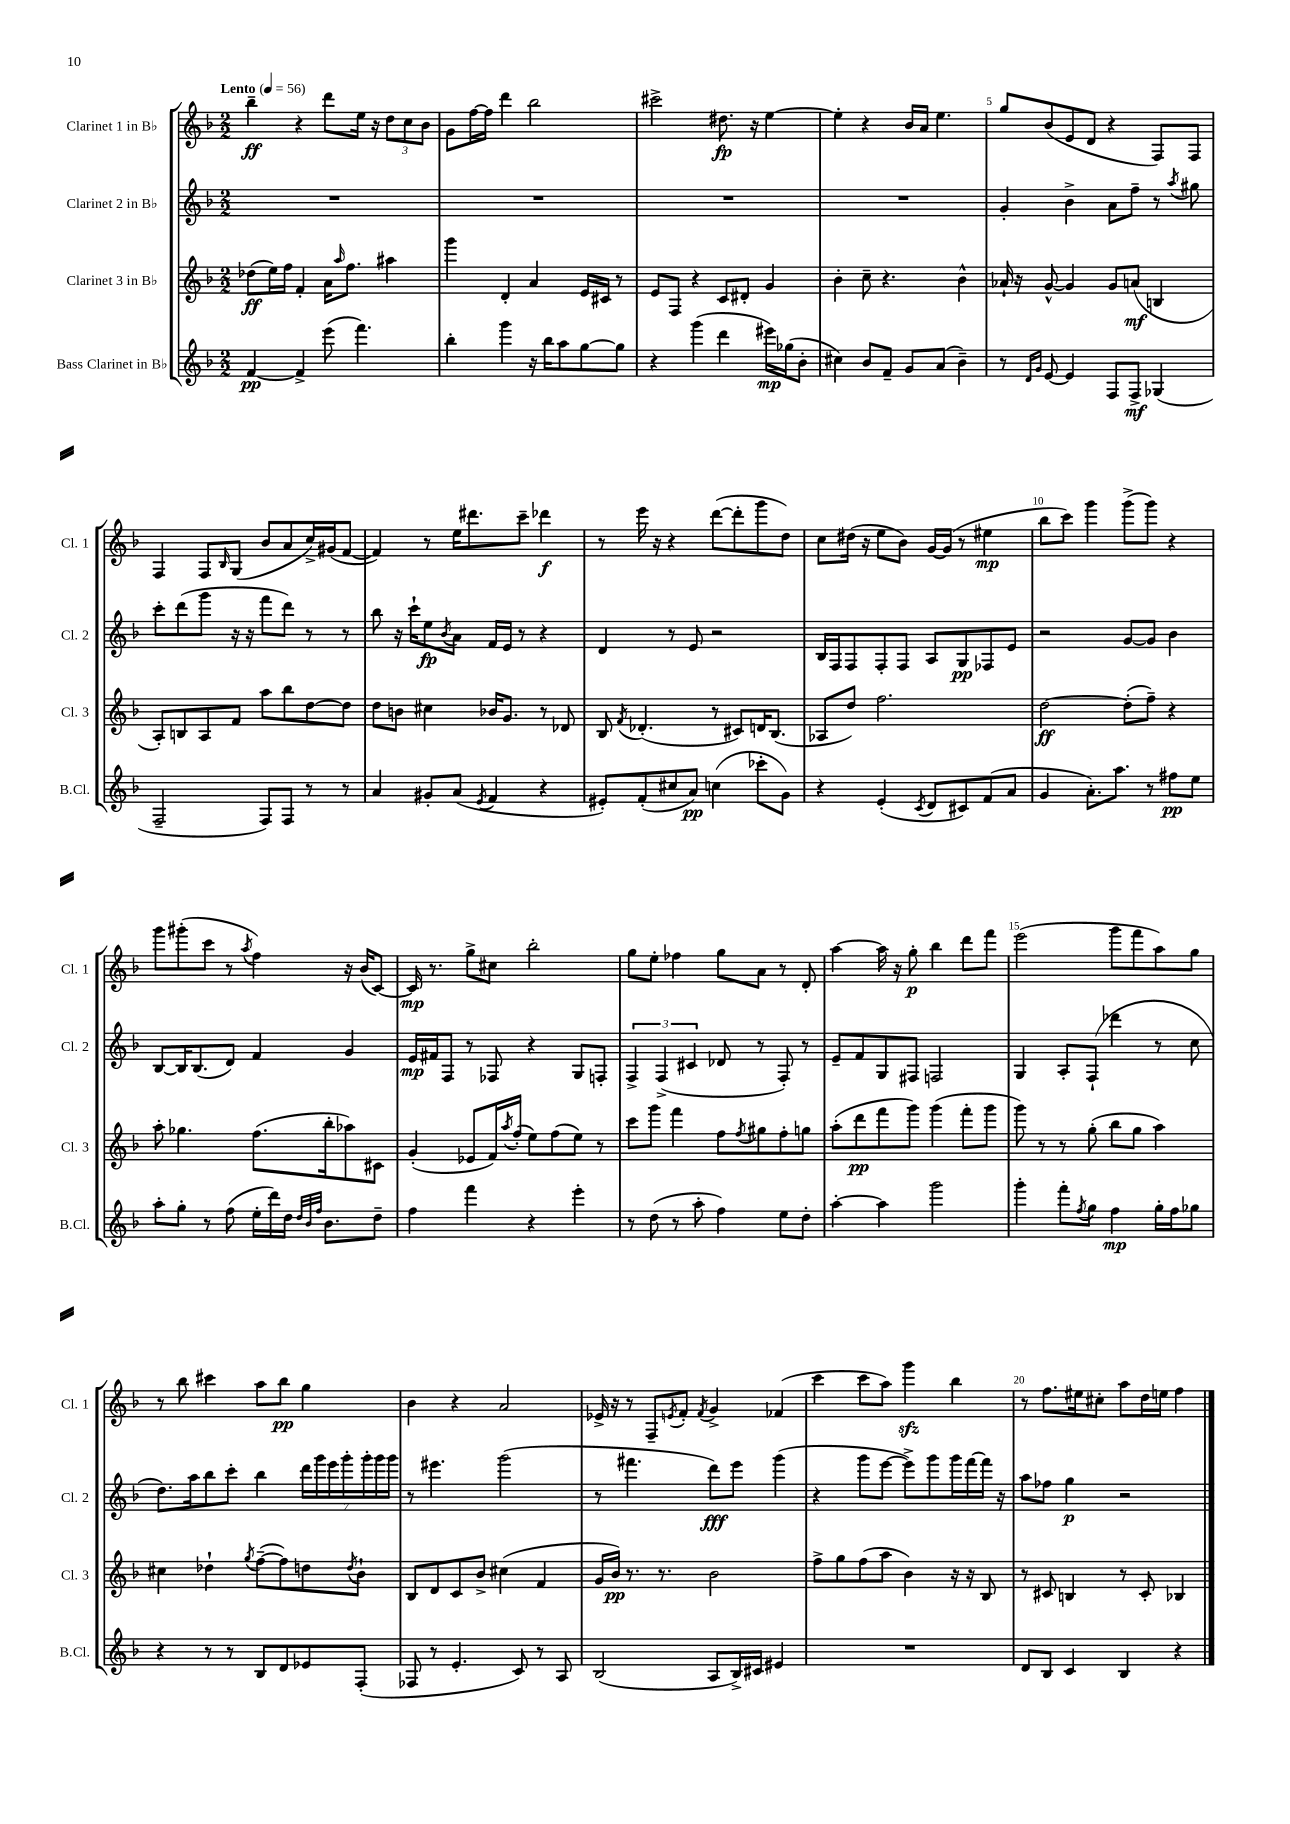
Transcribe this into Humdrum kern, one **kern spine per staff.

**kern	**dynam	**kern	**dynam	**kern	**dynam	**kern	**dynam
*part4	*part4	*part3	*part3	*part2	*part2	*part1	*part1
*staff4	*staff4	*staff3	*staff3	*staff2	*staff2	*staff1	*staff1
*I"Bass Clarinet in B♭	*	*I"Clarinet 3 in B♭	*	*I"Clarinet 2 in B♭	*	*I"Clarinet 1 in B♭	*
*I'B.Cl.	*	*I'Cl. 3	*	*I'Cl. 2	*	*I'Cl. 1	*
*clefG2	*	*clefG2	*	*clefG2	*	*clefG2	*
*k[b-]	*	*k[b-]	*	*k[b-]	*	*k[b-]	*
*M2/2	*	*M2/2	*	*M2/2	*	*M2/2	*
*MM56	*	*MM56	*	*MM56	*	*MM56	*
=1	=1	=1	=1	=1	=1	=1	=1
!	!	!	!	!	!	!LO:TX:a:B:t=Lento	!
[4f/	pp	(8dd-X\L	ff	1r	.	4bb-~\	ff
.	.	16ee\L)	.	.	.	.	.
.	.	16ff\JJ	.	.	.	.	.
4f^/]	.	4f'/	.	.	.	4r	.
(8eee\	.	16a\KL	.	.	.	8ddd\L	.
.	.	16qqaa/	.	.	.	.	.
.	.	8.ff\J	.	.	.	.	.
4.fff\)	.	.	.	.	.	16ee\Jk	.
.	.	.	.	.	.	16r	.
.	.	4aa#X\	.	.	.	12dd\L	.
.	.	.	.	.	.	12cc\	.
.	.	.	.	.	.	12b-\J	.
=2	=2	=2	=2	=2	=2	=2	=2
4bb-'\	.	4ggg\	.	1r	.	8g\L	.
.	.	.	.	.	.	[16ff\L	.
.	.	.	.	.	.	16ff\JJ]	.
4ggg\	.	4d'/	.	.	.	4ddd\	.
16r	.	4a/	.	.	.	2bb-\	.
16bb-\KL	.	.	.	.	.	.	.
8aa\	.	.	.	.	.	.	.
[8gg\	.	16e/LL	.	.	.	.	.
.	.	16c#X/JJ	.	.	.	.	.
8gg\J]	.	8r	.	.	.	.	.
=3	=3	=3	=3	=3	=3	=3	=3
4r	.	8e/L	.	1r	.	2ccc#X^\	.
.	.	8F/J	.	.	.	.	.
(4ggg\	.	4r	.	.	.	.	.
4ddd\	.	8c/L	.	.	.	8.dd#X\	fp
.	.	8d#X'/J	.	.	.	.	.
.	.	.	.	.	.	16r	.
16eee#X\LL)	mp	4g/	.	.	.	[4ee\	.
(16gg-X\J	.	.	.	.	.	.	.
8b-'\J	.	.	.	.	.	.	.
=4	=4	=4	=4	=4	=4	=4	=4
4cc#X\)	.	4b-'\	.	1r	.	4ee'\]	.
8b-/L	.	8cc~\	.	.	.	4r	.
8f~/J	.	4.r	.	.	.	.	.
8g/L	.	.	.	.	.	16b-/LL	.
.	.	.	.	.	.	16a/JJ	.
(8a/J	.	.	.	.	.	4.ee\	.
4b-~\)	.	4b-^^\	.	.	.	.	.
=5	=5	=5	=5	=5	=5	=5	=5
8r	.	16a-X`/	.	4g'/	.	8gg/L	.
.	.	16r	.	.	.	.	.
16qqd/LL	.	.	.	.	.	.	.
16qqg/JJ	.	.	.	.	.	.	.
[8e/	.	[8g^^/	.	.	.	(8b-/	.
4e/]	.	4g/]	.	4b-^\	.	8e/	.
.	.	.	.	.	.	8d/J	.
8F/L	.	8g/L	.	8a\L	.	4r	.
8F^/J	mf	(8an/J	mf	8ff~\J	.	.	.
(4G-X/	.	4Bn/	.	8r	.	8F/L)	.
.	.	.	.	8qaa/	.	.	.
.	.	.	.	8gg#X\	.	8F/J	.
!!LO:LB:g=z
=6	=6	=6	=6	=6	=6	=6	=6
2F~/	.	8A'/L)	.	8ccc'\L	.	4F/	.
.	.	8Bn/	.	(8ddd\	.	.	.
.	.	8A/	.	8ggg\J	.	8F/L	.
.	.	.	.	.	.	16qqB-/	.
.	.	8f/J	.	16r	.	(8G/J	.
.	.	.	.	16r	.	.	.
8F/L)	.	8aa\L	.	8fff\L	.	8b-/L	.
8F/J	.	8bb-\	.	8ddd\J)	.	8a/	.
8r	.	[8dd\	.	8r	.	16cc^/L)	.
.	.	.	.	.	.	(16g#X/J	.
8r	.	8dd\J]	.	8r	.	[8f/J	.
=7	=7	=7	=7	=7	=7	=7	=7
4a/	.	8dd\L	.	8bb-\	.	4f/])	.
.	.	8bn\J	.	16r	.	.	.
.	.	.	.	16ccc`\KL	.	.	.
8g#X'/L	.	4cc#X\	.	8ee\	fp	8r	.
.	.	.	.	8qb-/	.	.	.
(8a/J	.	.	.	8a\J	.	16ee\KL	.
.	.	.	.	.	.	8.ddd#X\	.
8qe/	.	.	.	.	.	.	.
4f/	.	16b-X/KL	.	16f/LL	.	.	.
.	.	8.g/J	.	16e/JJ	.	.	.
.	.	.	.	8r	.	8ccc~\J	.
4r	.	8r	.	4r	.	4ddd-X\	f
.	.	8d-X/	.	.	.	.	.
=8	=8	=8	=8	=8	=8	=8	=8
8e#X'/L)	.	8B-/	.	4d/	.	8r	.
.	.	8qf/	.	.	.	.	.
(8f'/	.	(4.d-X'/	.	.	.	16eee\	.
.	.	.	.	.	.	16r	.
8cc#X/	.	.	.	8r	.	4r	.
8a/J)	pp	.	.	8e/	.	.	.
(4ccn\	.	8r	.	2r	.	([8ddd\L	.
.	.	8c#X/L)	.	.	.	8ddd'\]	.
8ccc-X'\L	.	16dn/K	.	.	.	8ggg\	.
.	.	(8.B-/J	.	.	.	.	.
8g\J)	.	.	.	.	.	8dd\J)	.
=9	=9	=9	=9	=9	=9	=9	=9
4r	.	8A-X/L	.	16B-/LL	.	8cc\L	.
.	.	.	.	16F/J	.	.	.
.	.	8dd/J)	.	8F/	.	(16dd#X\Jk	.
.	.	.	.	.	.	16r	.
(4e'/	.	2.ff\	.	8F'/	.	8ee\L	.
.	.	.	.	8F/J	.	8b-\J)	.
8qc/	.	.	.	.	.	.	.
8d/L	.	.	.	8A/L	.	[16g/LL	.
.	.	.	.	.	.	(16g/JJ]	.
8c#X/)	.	.	.	8G/	pp	8r	.
(8f/	.	.	.	8F-X/	.	4ee#X\	mp
8a/J	.	.	.	8e/J	.	.	.
=10	=10	=10	=10	=10	=10	=10	=10
4g/	.	[2dd\	ff	2r	.	8bb-\L	.
.	.	.	.	.	.	8ccc\J)	.
8.a'\L)	.	.	.	.	.	4ggg\	.
8.aa\J	.	.	.	.	.	.	.
.	.	(8dd'\L]	.	[8g/L	.	(8ggg^\L	.
8r	.	8ff~\J)	.	8g/J]	.	8ggg\J)	.
8ff#X\L	pp	4r	.	4b-\	.	4r	.
8ee\J	.	.	.	.	.	.	.
!!LO:LB:g=z
=11	=11	=11	=11	=11	=11	=11	=11
8aa'\L	.	8aa'\	.	[8B-/L	.	8ggg\L	.
8gg'\J	.	4.gg-X\	.	16B-/K]	.	(8ggg#X'\	.
.	.	.	.	(8.B-/	.	.	.
8r	.	.	.	.	.	8ccc\J	.
(8ff\	.	.	.	8d/J)	.	8r	.
.	.	.	.	.	.	8qaa/	.
16ee'\LL	.	(8.ff\L	.	4f/	.	4ff\)	.
16ddd\)	.	.	.	.	.	.	.
16dd\JJ	.	.	.	.	.	.	.
32qqdd/LLL	.	.	.	.	.	.	.
32qqb-/	.	.	.	.	.	.	.
32qqff/JJJ	.	.	.	.	.	.	.
8.b-\L	.	16bb-'\k	.	.	.	.	.
.	.	8aa-X\)	.	4g/	.	16r	.
.	.	.	.	.	.	(16b-/KL	.
8dd~\J	.	8c#X\J	.	.	.	[8c/J)	.
=12	=12	=12	=12	=12	=12	=12	=12
4ff\	.	(4g'/	.	16e/LL	mp	16c/]	mp
.	.	.	.	16f#X/J	.	8.r	.
.	.	.	.	8F/J	.	.	.
4fff\	.	8e-X/L	.	8r	.	8gg^\L	.
.	.	16f/L)	.	8F-X/	.	8cc#X\J	.
.	.	8qaa/	.	.	.	.	.
.	.	(16ff'/JJ	.	.	.	.	.
4r	.	8ee\L)	.	4r	.	2bb-'\	.
.	.	(8ff\	.	.	.	.	.
4eee'\	.	8ee\J)	.	8G/L	.	.	.
.	.	8r	.	8Fn'/J	.	.	.
=13	=13	=13	=13	=13	=13	=13	=13
8r	.	8ccc\L	.	6F^/	.	8gg\L	.
(8dd\	.	8ggg\J	.	.	.	8ee'\J	.
.	.	.	.	(6F^/	.	.	.
8r	.	4fff\	.	.	.	4ff-X\	.
.	.	.	.	6c#X/	.	.	.
8aa'\	.	.	.	.	.	.	.
4ff\)	.	8ff\L	.	8d-X/	.	8gg\L	.
.	.	8qff/	.	.	.	.	.
.	.	8gg#X\	.	8r	.	8a\J	.
8ee\L	.	8ff'\	.	8F'/)	.	8r	.
8dd'\J	.	8ggn\J	.	8r	.	8d'/	.
=14	=14	=14	=14	=14	=14	=14	=14
[4aa'\	.	(8aa'\L	.	8e~/L	.	[4aa\	.
.	.	8ddd\	pp	8f/	.	.	.
4aa\]	.	8fff\	.	8G/	.	16aa\]	.
.	.	.	.	.	.	16r	.
.	.	8ggg\J)	.	8F#X/J	.	8gg'\	p
2ggg\	.	(4ggg\	.	2Fn/	.	4bb-\	.
.	.	8fff'\L	.	.	.	8ddd\L	.
.	.	8ggg\J	.	.	.	8fff\J	.
=15	=15	=15	=15	=15	=15	=15	=15
4ggg'\	.	8ggg\)	.	4G/	.	(2eee\	.
.	.	8r	.	.	.	.	.
8fff'\L	.	8r	.	8A'/L	.	.	.
8qff/	.	.	.	.	.	.	.
8gg\J	.	(8gg'\	.	(8F`/J	.	.	.
4ff\	mp	8bb-\L	.	4ddd-X\	.	8ggg\L	.
.	.	8gg\J	.	.	.	8fff\	.
16gg'\LL	.	4aa\)	.	8r	.	8aa\)	.
16ff\J	.	.	.	.	.	.	.
8gg-X\J	.	.	.	8cc\	.	8gg\J	.
!!LO:LB:g=z
=16	=16	=16	=16	=16	=16	=16	=16
4r	.	4cc#X\	.	8.dd\L)	.	8r	.
.	.	.	.	.	.	8bb-\	.
.	.	.	.	16aa\k	.	.	.
8r	.	4dd-X`\	.	8bb-\	.	4ccc#X\	.
8r	.	.	.	8ccc'\J	.	.	.
.	.	8qgg/	.	.	.	.	.
8B-/L	.	([8ff~\L	.	4bb-\	.	8aa\L	.
8d/	.	8ff\])	.	.	.	8bb-\J	pp
8e-X/	.	8ddn\	.	28ddd\LL	.	4gg\	.
.	.	.	.	28ggg\	.	.	.
.	.	.	.	28eee\	.	.	.
.	.	.	.	28ggg'\	.	.	.
.	.	8qdd/	.	.	.	.	.
(8F'/J	.	8b-`\J	.	.	.	.	.
.	.	.	.	28ggg'\	.	.	.
.	.	.	.	28ggg\	.	.	.
.	.	.	.	28ggg\JJ	.	.	.
=17	=17	=17	=17	=17	=17	=17	=17
8F-X/	.	8B-/L	.	8r	.	4b-\	.
8r	.	8d/	.	4.eee#X\	.	.	.
4.e'/	.	8c/	.	.	.	4r	.
.	.	8b-^/J	.	.	.	.	.
.	.	(4cc#X\	.	(2ggg\	.	2a/	.
8c/)	.	.	.	.	.	.	.
8r	.	4f/	.	.	.	.	.
8A/	.	.	.	.	.	.	.
=18	=18	=18	=18	=18	=18	=18	=18
(2B-/	.	16g/LL	.	8r	.	16e-X^/	.
.	.	16b-/JJ)	pp	.	.	16r	.
.	.	8.r	.	4.fff#X\	.	8r	.
.	.	.	.	.	.	8F~/L	.
.	.	8.r	.	.	.	.	.
.	.	.	.	.	.	8qen/	.
.	.	.	.	.	.	8f'/J	.
.	.	.	.	.	.	8qf/	.
8A/L	.	2b-\	.	8ddd\L)	fff	4g^/	.
16B-^/L)	.	.	.	8eee\J	.	.	.
16c#X/JJ	.	.	.	.	.	.	.
4e#X/	.	.	.	(4ggg\	.	(4f-X/	.
=19	=19	=19	=19	=19	=19	=19	=19
1r	.	8ff^\L	.	4r	.	4ccc\	.
.	.	8gg\	.	.	.	.	.
.	.	(8ff\	.	8ggg\L	.	8ccc\L	.
.	.	8aa\J	.	[8eee\J	.	8aa\J)	.
.	.	4b-\)	.	8eee^\L])	.	4gggzz\	.
.	.	.	.	8ggg\	.	.	.
.	.	16r	.	16ggg\L	.	4bb-\	.
.	.	16r	.	[16fff\	.	.	.
.	.	8B-/	.	16fff\JJ]	.	.	.
.	.	.	.	16r	.	.	.
=20	=20	=20	=20	=20	=20	=20	=20
8d/L	.	8r	.	8aa\L	.	8r	.
8B-/J	.	8c#X/	.	8ff-X\J	.	8.ff\L	.
4c/	.	4Bn/	.	4gg\	p	.	.
.	.	.	.	.	.	16ee#X\k	.
.	.	.	.	.	.	8cc#X'\J	.
4B-/	.	8r	.	2r	.	8aa\L	.
.	.	8c#'/	.	.	.	16dd\L	.
.	.	.	.	.	.	16een\JJ	.
4r	.	4B-X/	.	.	.	4ff\	.
==	==	==	==	==	==	==	==
*-	*-	*-	*-	*-	*-	*-	*-
